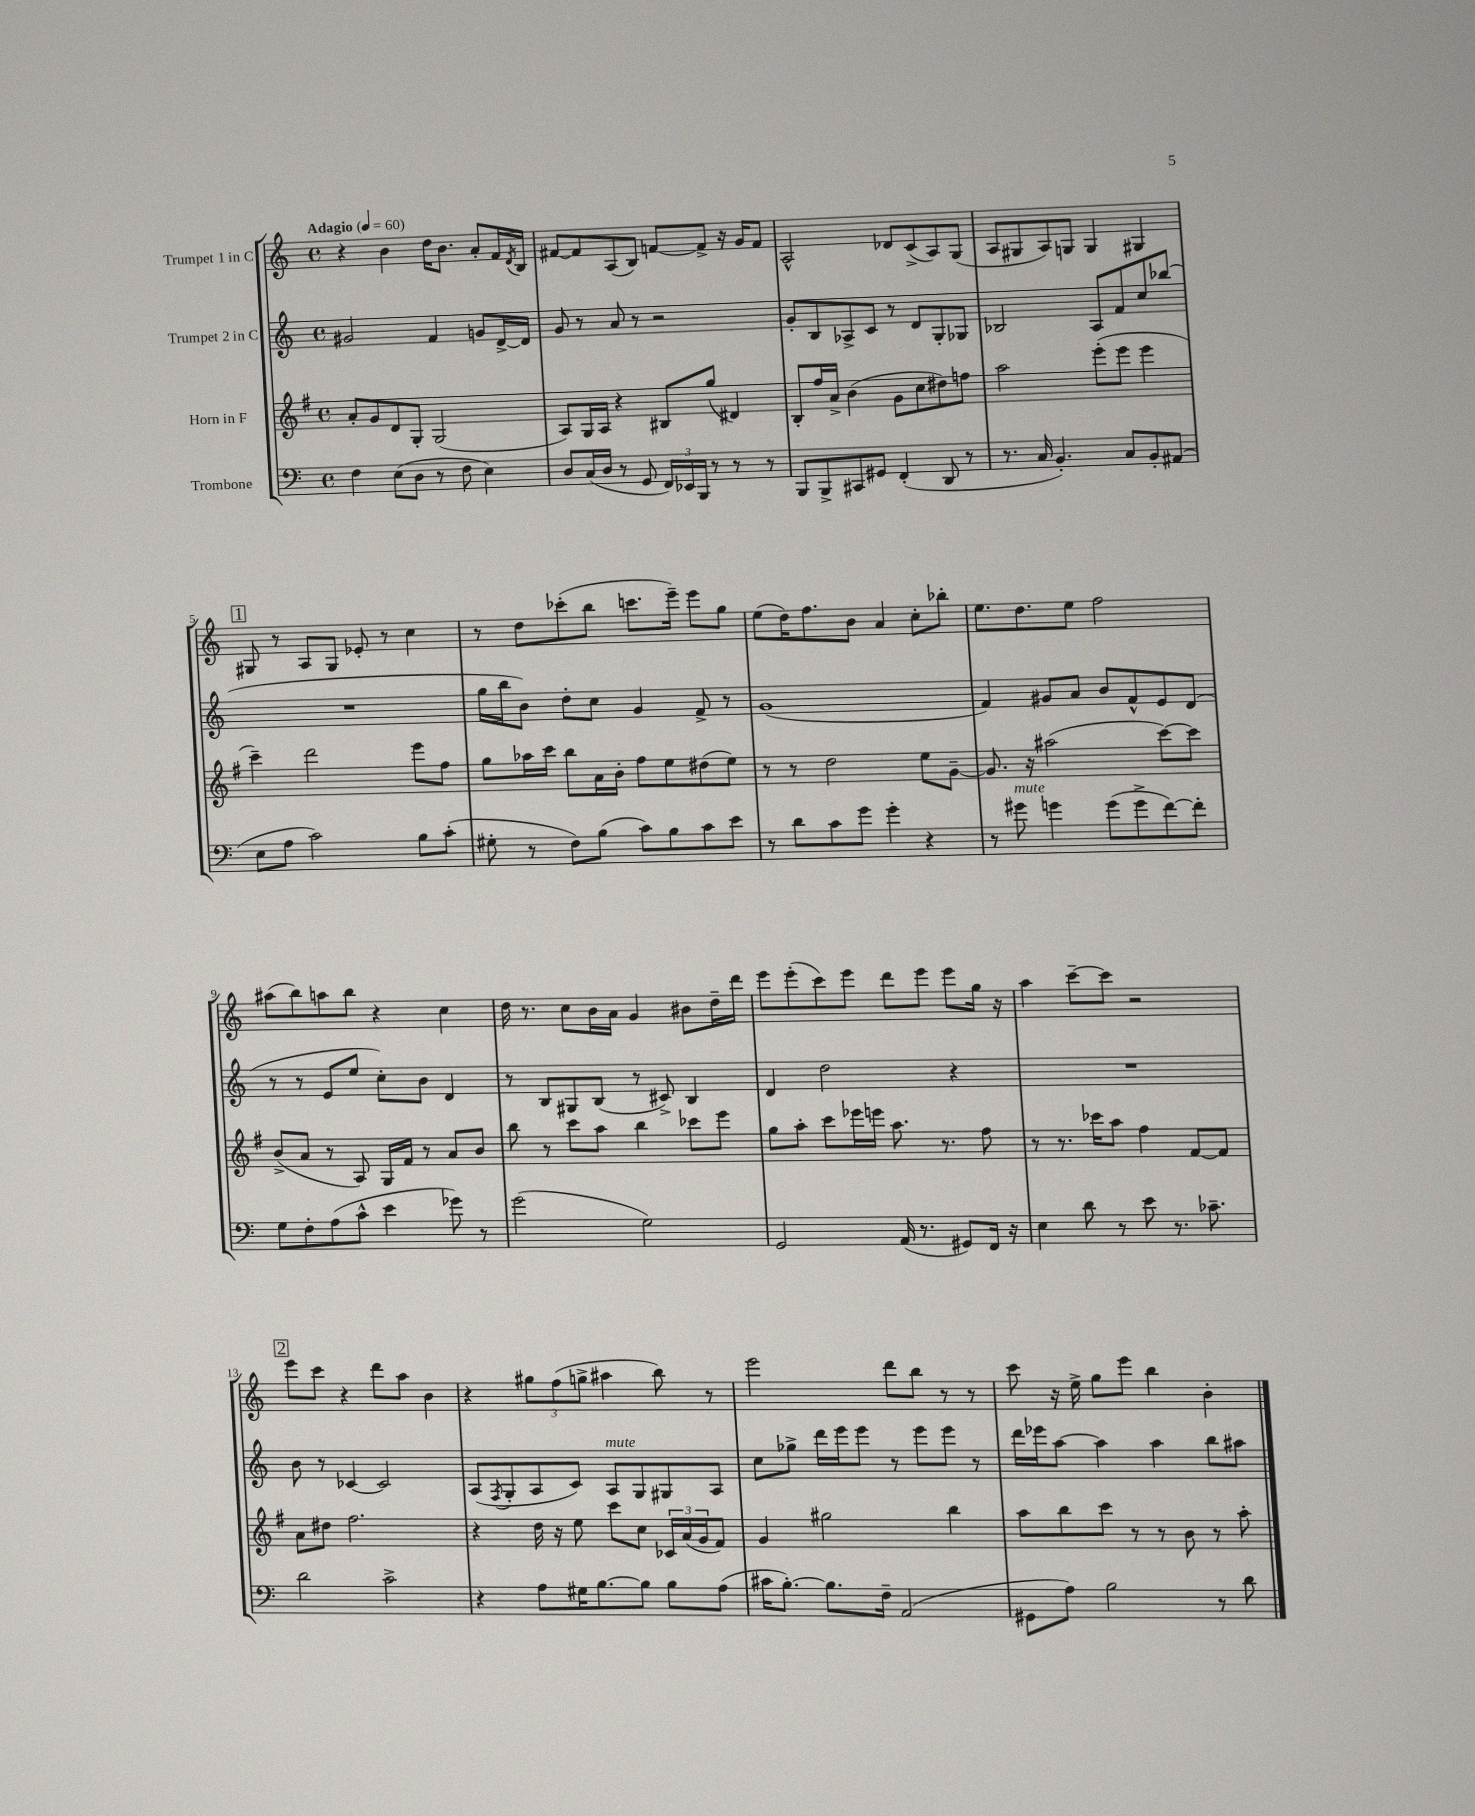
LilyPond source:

<<
\new StaffGroup <<
\new Staff = "s0" \with { instrumentName = "Trumpet 1 in C" } {
    \clef treble \key c \major \defaultTimeSignature \time 4/4 \tempo "Adagio" 4 = 60
    r4 b'4 d''16 b'8. a'8-. f'16 \acciaccatura { d'8 } b16 |
    fis'8~ fis'8 a8( b8) f'8~ f'8-> r16 g'16 f'8 |
    a2-^ des'8 c'8->( a8) g8( |
    a8 gis8 a8) g8 g4 gis4 |
    \mark \markup { \box "1" } gis8 r8 a8 gis8 ees'8-. r8 c''4 |
    r8 d''8 ces'''8-.( b''8 c'''8. e'''16--) e'''8 g''8 |
    e''8( d''16) f''8. b'8 a'4 c''8-. bes''8-. |
    e''8. d''8. e''8 f''2 |
    ais''8( b''8) a''8 b''8 r4 c''4 |
    d''16 r8. c''8 b'16 a'16 g'4 bis'8 d''16-- d'''16 |
    e'''8 e'''8-.( c'''8) e'''8 d'''8 e'''8 e'''8 g''16 r16 |
    a''4 c'''8~-- c'''8 r2 |
    \mark \markup { \box "2" } e'''8 c'''8 r4 d'''8 a''8 b'4 |
    r4 \tuplet 3/2 { gis''8 f''8( g''8-> } ais''4 b''8) r8 |
    e'''2 d'''8 b''8 r8 r8 |
    c'''8 r16 e''16-> g''8 e'''8 b''4 b'4-. \bar "|." |
}
\new Staff = "s1" \with { instrumentName = "Trumpet 2 in C" } {
    \clef treble \key c \major \defaultTimeSignature \time 4/4
    gis'2 f'4 g'8 d'16~-> d'16 |
    g'8 r8 a'8 r8 r2 |
    g'8-. b8 aes8-> c'8 r8 d'8 g8-. ges8 |
    bes2 a8 f'8 c''8 bes''8( |
    \mark \markup { \box "1" } R1 |
    g''16 b''16 b'8) d''8-. c''8 g'4 f'8-> r8 |
    g'1( |
    f'4) gis'8 a'8 b'8 f'8-^ e'8 d'8( |
    r8 r8 e'8 e''8 c''8-.) b'8 d'4 |
    r8 b8 gis8 b8( r8 cis'8->) b4 |
    d'4 d''2 r4 |
    R1 |
    \mark \markup { \box "2" } b'8 r8 ces'4~ ces'2 |
    a8( \acciaccatura { f8 } g8-. a8 c'8) a8^\markup { \italic "mute" } g8 gis8 a8 |
    c''8 ges''8-> d'''16 e'''16 e'''8 r8 e'''8 e'''8 r8 |
    d'''16 ees'''16 a''8~ a''4 a''4 b''8 ais''8 \bar "|." |
}
\new Staff = "s2" \with { instrumentName = "Horn in F" } {
    \clef treble \key g \major \defaultTimeSignature \time 4/4
    a'8-. g'8 d'8 g8-. g2( |
    a8) g16 a16 r4 bis8 g''8( dis'4) |
    b8-. fis''16 a'16-> b'4( g'8 c''8 dis''8) f''8 |
    a''2 e'''8-.( e'''8 e'''4 |
    \mark \markup { \box "1" } c'''4--) d'''2 e'''8 fis''8 |
    g''8 aes''16 c'''16 b''8 a'16 b'16-. fis''8 e''8 dis''8( e''8) |
    r8 r8 d''2 e''8 g'8~-- |
    g'8. r16 ais''2( c'''8~) c'''8 |
    b'8->( a'8 r8 a8) g16 fis'16 r8 a'8 b'8 |
    b''8 r8 c'''8 a''8 b''4 ces'''8 e'''8 |
    g''8 a''8-. c'''8 ees'''16 e'''16 a''8. r8. fis''8 |
    r8 r8. ces'''16 a''8 fis''4 fis'8~ fis'8 |
    \mark \markup { \box "2" } a'8 dis''8 fis''2. |
    r4 d''16 r16 e''8 c'''8 c''8 \tuplet 3/2 { ces'16 a'16( g'16 } fis'8) |
    g'4 gis''2 b''4 |
    a''8 b''8 c'''8 r8 r8 b'8 r8 a''8-. \bar "|." |
}
\new Staff = "s3" \with { instrumentName = "Trombone" } {
    \clef bass \key c \major \defaultTimeSignature \time 4/4
    f4 e8( d8 r8 f8 e4) |
    d8 c16( d16 r8 g,8 \tuplet 3/2 { f,16) ees,16 b,,16 } r8 r8 r8 |
    b,,8 b,,8-> cis,8 gis,8 f,4-.( d,8 r8 |
    r8. c16 b,4.-.) c8 b,8-. ais,8( |
    \mark \markup { \box "1" } e8 a8 c'2) b8 c'8-.( |
    gis8-. r8 f8) b8( c'8) b8 c'8 e'8 |
    r8 d'8 c'8 g'8 g'4-. r4 |
    r8 gis'8^\markup { \italic "mute" } g'4 g'8( g'8-> f'8~) f'8-. |
    g8 f8-. a8( c'8-^ e'4 ges'8) r8 |
    g'2( g2) |
    g,2 a,16( r8. gis,8) f,16 r16 |
    e4 d'8 r8 e'8 r8. ces'8.-- |
    \mark \markup { \box "2" } d'2 c'2-> |
    r4 a8 gis16 b8.~ b8 b8 a8( |
    cis'16 b8.~-.) b8. f16-- a,2( |
    gis,8 a8) b2 r8 d'8 \bar "|." |
}
>>
>>
